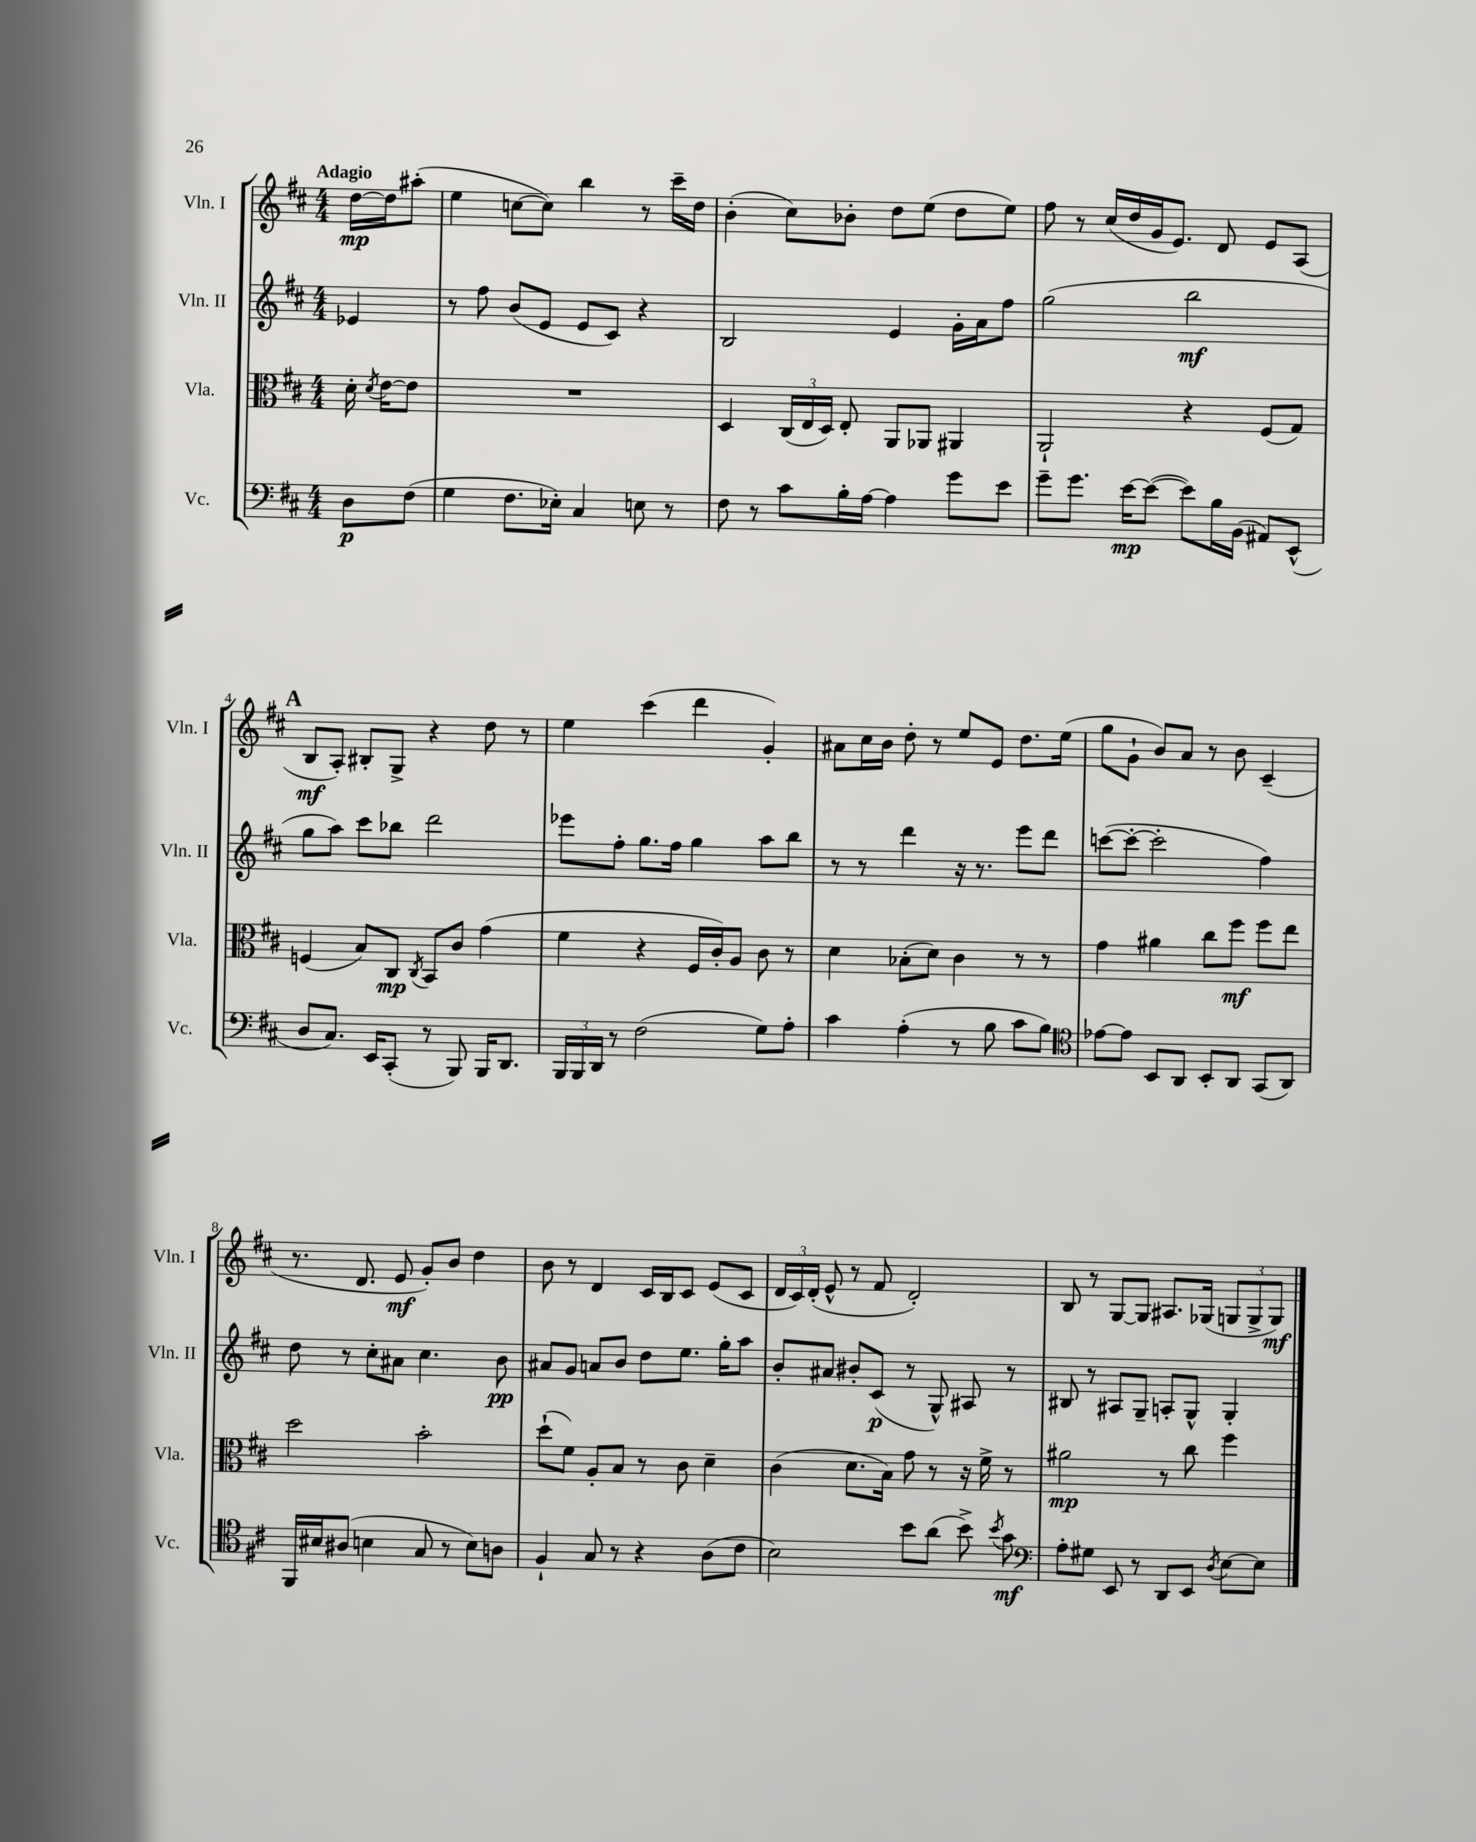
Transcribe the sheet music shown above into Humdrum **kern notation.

**kern	**kern	**kern	**kern
*staff4	*staff3	*staff2	*staff1
*clefF4	*clefC3	*clefG2	*clefG2
*k[f#c#]	*k[f#c#]	*k[f#c#]	*k[f#c#]
*M4/4	*M4/4	*M4/4	*M4/4
8D	16d'	4e-	[16dd
.	8qd	.	.
.	[16e	.	16dd]
(8F#	8e]	.	(8aa#'
=	=	=	=
4G	1r	8r	4ee
.	.	8ff#	.
8.F#	.	(8b	[8cc
.	.	8e	8cc])
16E-')	.	.	.
4C#	.	8e	4bb
.	.	8c#)	.
8E	.	4r	8r
8r	.	.	16ccc#~
.	.	.	16dd
=	=	=	=
8F#	4D	2B	(4b'
8r	.	.	.
8c#	(24C#	.	8cc#)
.	24E	.	.
.	24D)	.	.
16B'	8E'	.	8b-'
[16A	.	.	.
4A]	8AA	4e	8dd
.	8AA-	.	(8ee
8g	4AA#	16g'	8dd
.	.	16a	.
8e	.	8ff#	8ee)
=	=	=	=
8g~	2AA`	(2gg	8ff#
8.g	.	.	8r
.	.	.	(16cc#
[16e	.	.	16dd
(8e_	.	.	16g
.	.	.	8.e)
8e])	4r	2bb	.
16B	.	.	8d
(16BB	.	.	.
8AA#)	(8F#	.	8e
(8EE^^	8G)	.	(8A
=	=	=	=
8D	(4F	8gg	8B
8.C#)	.	8aa)	8A')
.	8B)	8ccc#	8B#'
16EE	.	.	.
(8CC#'	8C#	8bb-	8G^
.	8qC#	.	.
8r	8BB	2ddd	4r
8BBB)	8c#	.	.
16BBB	(4g	.	8dd
8.DD	.	.	.
.	.	.	8r
=	=	=	=
24BBB	4f#	8eee-	4ee
24BBB	.	.	.
24DD	.	.	.
8r	.	8ff#'	.
(2F#	4r	8.gg	(4ccc#
.	.	16ff#	.
.	16F#	4gg	4ddd
.	16c#')	.	.
.	8A	.	.
8G)	8c#	8aa	4g')
8A'	8r	8bb	.
=	=	=	=
4c#	4d	8r	8a#
.	.	8r	16cc#
.	.	.	16b
(4A'	(8B-'	4ddd	8dd'
.	8d)	.	8r
8r	4c#	16r	8ee
.	.	8.r	.
8B	.	.	8e
8c#	8r	8eee	8.dd
8B)	8r	8ddd	.
.	.	.	(16ee
=	=	=	=
*clefC4	*	*	*
[8e-	4g	([8ccc	8gg
8e-]	.	8ccc'_	8g`
8BB	4a#	2ccc']	8b)
8AA	.	.	8a
8BB'	8cc#	.	8r
8AA	8ff#	.	8b
(8GG	8ff#	4ff#)	(4c#~
8AA)	8ee	.	.
=	=	=	=
16FF#	2dd	8dd	8.r
16B#	.	.	.
(8A#	.	8r	.
.	.	.	8.d
4B	.	8cc#'	.
.	.	8a#	8e
8G	2b'	4.cc#	8g')
8r	.	.	8b
8B)	.	.	4dd
8A	.	8b	.
=	=	=	=
4F#`	(8dd`	8a#	8b
.	8f#)	8g	8r
8G	8A'	8a	4d
8r	8B	8b	.
4r	8r	8dd	16c#
.	.	.	16B
.	8c#	8.ee	8c#
(8A	4d~	.	(8e
.	.	16gg'	.
8c#	.	8aa	8c#
=	=	=	=
2B)	(4c#	8b'	24d
.	.	.	24c#)
.	.	.	(24d'
.	.	8a#	8e^^
.	8.d	8b#'	8r
.	.	(8c#	8f#
.	16B)	.	.
8b	8g	8r	2d')
(8a	8r	8G^^)	.
8b^)	16r	8A#	.
.	16f#^	.	.
8qb	.	.	.
8g	8r	8r	.
=	=	=	=
*clefF4	*	*	*
8A'	2a#	8B#	8B
8G#	.	8r	8r
8EE	.	8A#	[8G
8r	.	8G~	8G]
8DD	8r	8A'	8.A#
8EE	8cc#	8G^^	.
.	.	.	(16G-
8qD	.	.	.
[8E	4ff#	4G'	12G
.	.	.	12G^
8E]	.	.	.
.	.	.	12G)
==	==	==	==
*-	*-	*-	*-
